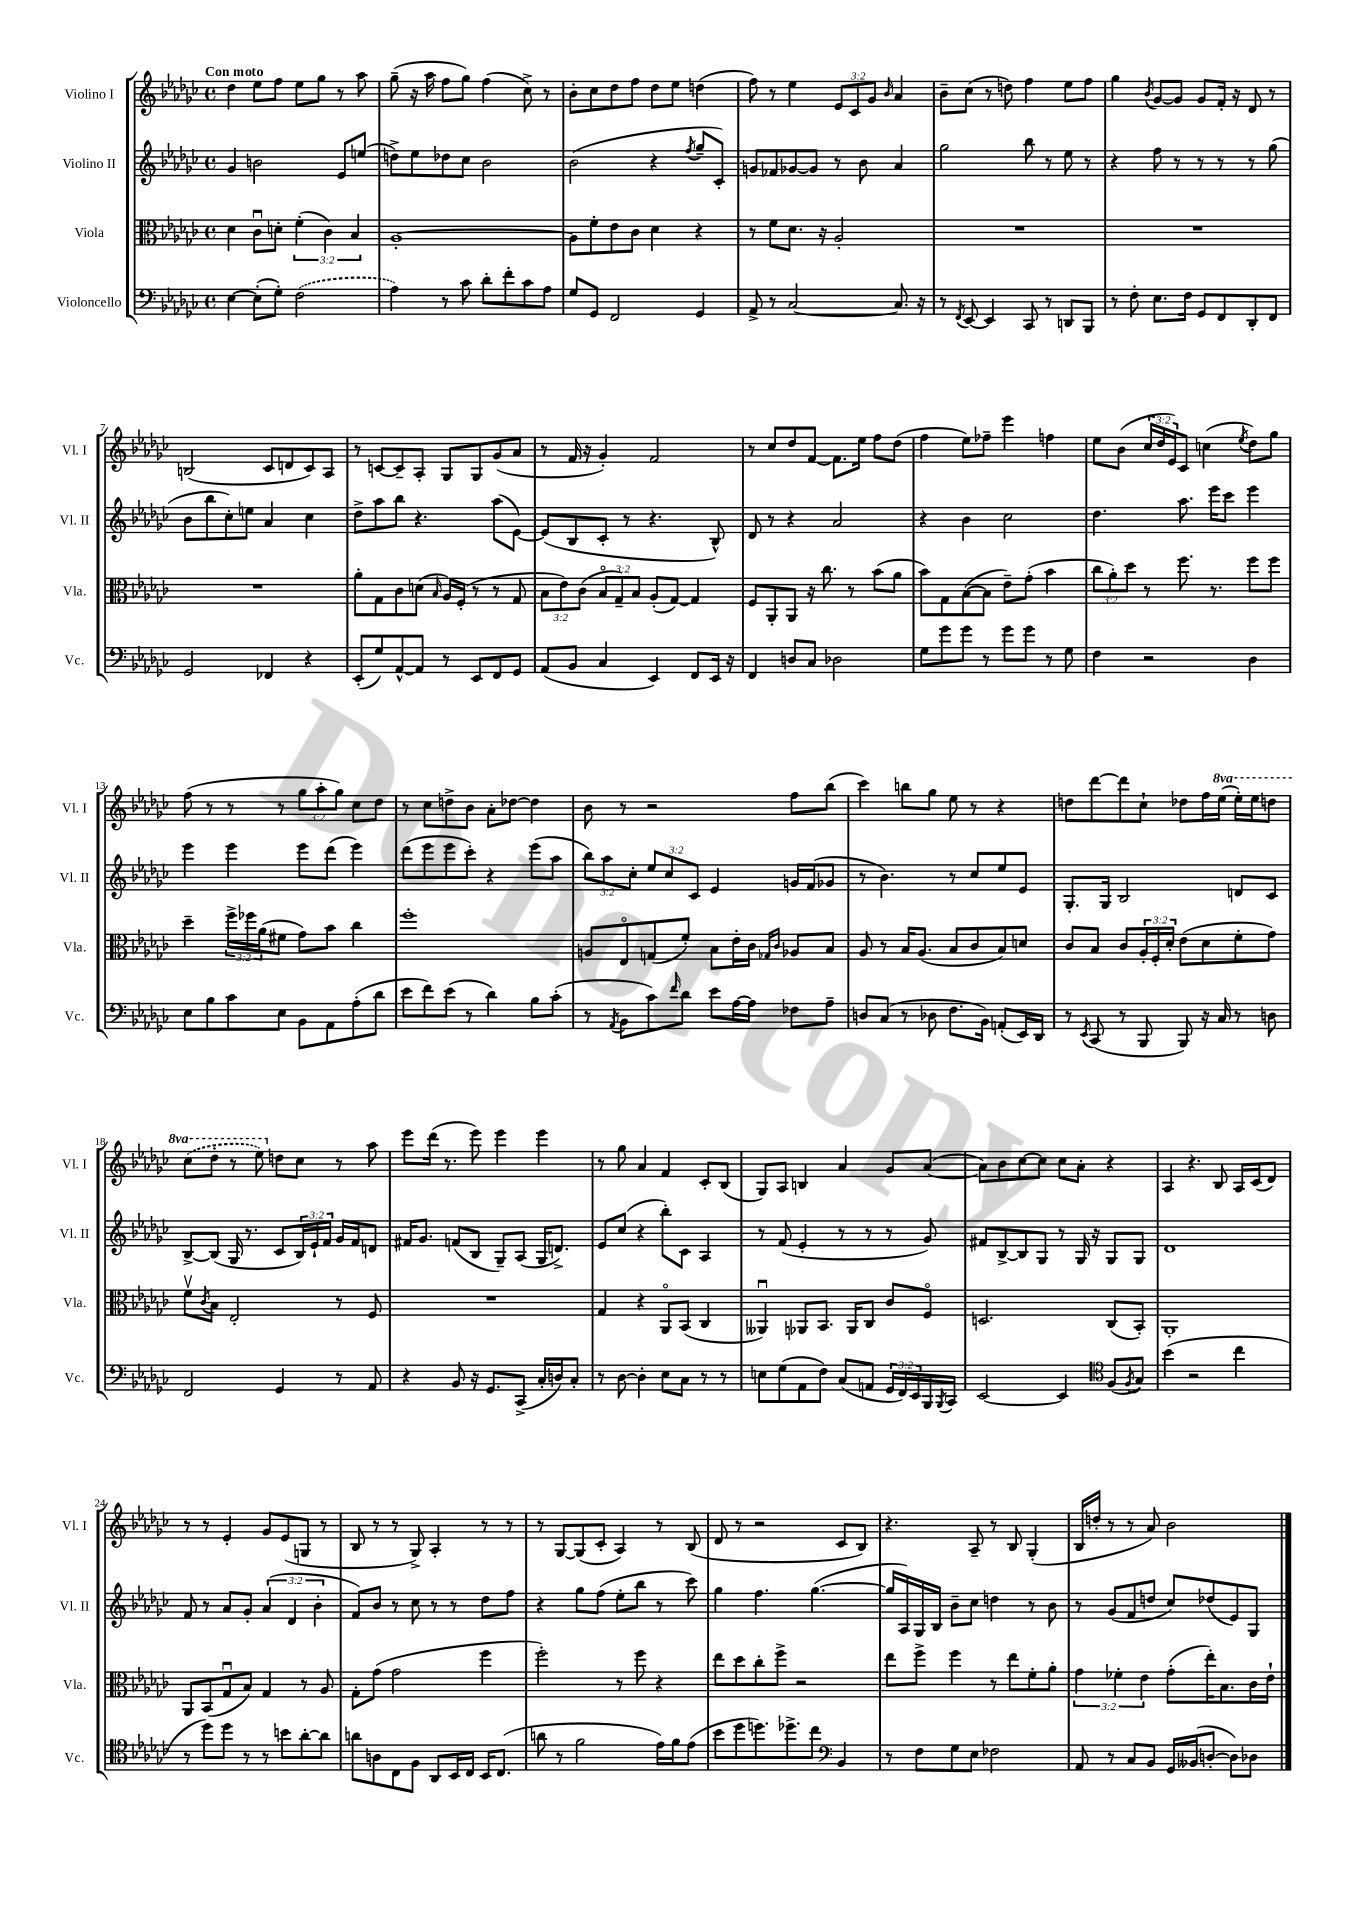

**kern	**kern	**kern	**kern
*part4	*part3	*part2	*part1
*staff4	*staff3	*staff2	*staff1
*I"Violoncello	*I"Viola	*I"Violino II	*I"Violino I
*I'Vc.	*I'Vla.	*I'Vl. II	*I'Vl. I
*clefF4	*clefC3	*clefG2	*clefG2
*k[b-e-a-d-g-c-]	*k[b-e-a-d-g-c-]	*k[b-e-a-d-g-c-]	*k[b-e-a-d-g-c-]
*M4/4	*M4/4	*M4/4	*M4/4
*met(c)	*met(c)	*met(c)	*met(c)
=1	=1	=1	=1
!	!	!	!LO:TX:a:B:t=Con moto
[4E-\	4d-\	4g-/	4dd-\
(8E-'\L]	8c-u\L	2bn\	8ee-\L
8G-'\J)	8dn'\J	.	8ff\J
(2F\	(6f'\	.	8ee-\L
.	.	.	8gg-\J
.	6c-\)	.	.
.	.	8e-/L	8r
.	6B-/	.	.
.	.	(8een/J	8aa-\
=2	=2	=2	=2
4A-\)	[1A-'	8ddn^\L)	(8gg-~\
.	.	8ee-\	16r
.	.	.	16aa-\
8r	.	8dd-X\	8ff\L
8c-\	.	8cc-\J	8gg-\J)
8d-'\L	.	2b-\	(4ff\
8f'\	.	.	.
8c-\	.	.	8cc-^\)
8A-\J	.	.	8r
=3	=3	=3	=3
8G-/L	8A-\L]	(2b-\	8b-'\L
8GG-/J	8f'\	.	8cc-\
2FF/	8e-\	.	8dd-\
.	8c-\J	.	8ff\J
.	4d-\	4r	8dd-\L
.	.	.	8ee-\J
.	.	8qff/	.
4GG-/	4r	8gg-~/L	(4ddn\
.	.	8c-'/J)	.
=4	=4	=4	=4
8AA-^/	8r	8gn/L	8ff\)
8r	8f\L	8f-X/	8r
[2C-/	8.d-\J	[8g-X/	4ee-\
.	.	8g-/J]	.
.	16r	.	.
.	2A-'/	8r	12e-/L
.	.	.	12c-/
.	.	8b-\	.
.	.	.	12g-/J
.	.	.	16qqb-/
8.C-/]	.	4a-/	4a-/
16r	.	.	.
=5	=5	=5	=5
8r	1r	2gg-\	8b-~\L
8qFF/	.	.	.
[8EE-/	.	.	(8cc-\J
4EE-/]	.	.	8r
.	.	.	8ddn\)
8CC-/	.	8bb-\	4ff\
8r	.	8r	.
8DDn/L	.	8ee-\	8ee-\L
8BBB-/J	.	8r	8ff\J
=6	=6	=6	=6
8r	1r	4r	4gg-\
8F'\	.	.	.
.	.	.	8qb-/
8.E-\L	.	8ff\	[8g-/L
.	.	8r	8g-/J]
16F\Jk	.	.	.
8GG-/L	.	8r	8g-/L
8FF/	.	8r	16f'/Jk
.	.	.	16r
8DD-'/	.	8r	8d-/
8FF/J	.	(8gg-\	8r
!!LO:LB:g=z
=7	=7	=7	=7
2GG-/	1r	8b-\L	(2Bn/
.	.	8bb-\	.
.	.	8cc-'\)	.
.	.	8een\J	.
4FF-X/	.	4a-/	8c-/L
.	.	.	8dn/
4r	.	4cc-\	8c-/)
.	.	.	8A-/J
=8	=8	=8	=8
(8EE-'/L	8a-'\L	8dd-^\L	8r
8G-/)	8G-\	8aa-\	[8cn/L
[8AA-^^/	8c-\	8bb-\J	8c~/]
8AA-/J]	(8dn\J	4.r	8A-'/J
.	16qqB-/	.	.
8r	16A-/LL)	.	8G-/L
.	(16F'/JJ	.	.
8EE-/L	8r	.	8G-/
8FF/	8r	(8aa-\L	(8g-/
8GG-/J	8G-/	[8e-\J)	8a-/J
=9	=9	=9	=9
(8AA-/L	12B-\L	(8e-/L]	8r
.	12e-\)	.	.
8BB-/J	.	8B-/	16f/
.	(12c-\J	.	.
.	.	.	16r
4C-/	12B-/L	8c-'/J	4g-'/)
.	12G-~/)	.	.
.	.	8r	.
.	12B-/J	.	.
4EE-/)	(8A-'/L	4.r	2f/
.	[8G-/J)	.	.
8FF/L	4G-/]	.	.
16EE-/Jk	.	8B-^^/)	.
16r	.	.	.
=10	=10	=10	=10
4FF/	8F/L	8d-/	8r
.	8AA-'/	8r	8cc-/L
8Dn/L	8AA-/J	4r	8dd-/
8C-/J	16r	.	[8f/J
.	8.cc-\	.	.
2D-X\	.	2a-/	8.f\L]
.	8r	.	.
.	.	.	16ee-\Jk
.	(8b-\L	.	8ff\L
.	8a-\J	.	(8dd-\J
=11	=11	=11	=11
8G-\L	8b-\L)	4r	4ff\
8g-\	8G-\	.	.
8g-\J	([8B-\	4b-\	8ee-\L)
8r	8B-\J]	.	8ff-X~\J
8g-\L	8e-~\L)	2cc-\	4eee-\
8g-\J	(8g-'\J	.	.
8r	4b-\	.	4ffn\
8G-\	.	.	.
=12	=12	=12	=12
4F\	12cc-\L	4.dd-\	8ee-\L
.	12a-'\)	.	.
.	.	.	(8b-\J
.	12dd-\J	.	.
2r	8r	.	24cc-/LL
.	.	.	24dd-/
.	.	.	24e-/J)
.	8.ff\	8.aa-\	8c-/J
.	.	.	(4ccn\
.	8.r	16eee-\KL	.
.	.	8ccc-\J	.
.	.	.	8qee-/
4D-\	8ff\L	4eee-\	8dd-\L)
.	8ff\J	.	8gg-\J
!!LO:LB:g=z
=13	=13	=13	=13
8E-\L	4dd-~\	4eee-\	(8ff\
8B-\	.	.	8r
8c-\	24ff^\LL	4eee-\	8r
.	24ff-X\	.	.
.	(24a-\J	.	.
8E-\J	8f#X\J	.	8r
8BB-\L	8g-\L)	8eee-\L	12gg-\L
.	.	.	12aa-'\
8AA-\	8b-\J	(8ddd-\J	.
.	.	.	12gg-\J)
(8A-'\	4cc-\	4eee-\)	8cc-\L
8d-\J	.	.	8dd-\J
=14	=14	=14	=14
8e-\L	1ff'	(8ddd-\L	8r
8f\)	.	8eee-\	8cc-\L
(8e-\J	.	8eee-\	8ddn^\
8r	.	8ccc-'\J)	8b-\J
4d-\)	.	4r	8a-'\L
.	.	.	[8dd-X\J
8B-\L	.	(8eee-\L	4dd-\]
(8c-'\J	.	8aa-\J	.
=15	=15	=15	=15
8r	8An/L	12bb-\L)	8b-\
.	.	12aa-\	.
8qAA-/	.	.	.
8BB-\L	8E-/	.	8r
.	.	12cc-'\J	.
8c-\)	(8Gn/	12ee-/L	2r
.	.	12cc-/	.
16qqf/	.	.	.
8d-\J	8f'/J)	.	.
.	.	12c-/J	.
8e-\L	8B-\L	4e-/	.
[16A-\L	16e-'\L	.	.
16A-\JJ]	16c-\JJ	.	.
.	16qqG-X/LL	.	.
.	16qqc-/JJ	.	.
8F-X\L	8A-X/L	16gn/LL	8ff\L
.	.	(16f/J	.
8A-~\J	8B-/J	8g-X/J	(8bb-\J
=16	=16	=16	=16
8Dn/L	8A-/	8r	4ccc-\)
(8C-/J	8r	4.b-\)	.
8r	16B-/KL	.	8bbn\L
.	(8.A-/J	.	.
8D-X\	.	.	8gg-\J
8.F\L	8B-/L	8r	8ee-\
.	8c-/	8cc-/L	8r
16BB-\Jk)	.	.	.
(8AAn'/L	8B-/)	8ee-/	4r
16EE-/L)	8dn/J	8e-/J	.
16DD-/JJ	.	.	.
=17	=17	=17	=17
8r	8c-/L	8.G-'/L	8ddn\L
8qEE-/	.	.	.
(8CC-/	8B-/J	.	[8ddd-\
.	.	16G-/Jk	.
8r	8c-/L	2B-/	8ddd-\]
8BBB-/	24A-'/L	.	8cc-`\J
.	24F'/	.	.
.	24d-'/JJ	.	.
8BBB-/)	(8e-\L	.	8dd-X\L
16r	8d-\	.	16ff\L
*	*	*	*8va
16C-/	.	.	(16eee-\JJ
8r	8f'\	8dn/L	16eee-'\LL)
.	.	.	16eee-\J
8Dn\	8g-\J)	8c-/J	8dddn\J
!!LO:LB:g=z
=18	=18	=18	=18
2FF/	8fv\L	[8B-^/L	(8ccc-\L
.	8qc-/	.	.
.	8B-\J	(8B-/J]	8ddd-'\J
.	2E-'/	16G-/	8r
.	.	8.r	.
.	.	.	8eee-\)
*	*	*	*X8va
4GG-/	.	8c-/L	8ddn\L
.	.	24B-/L)	8cc-\J
.	.	24e-`/	.
.	.	24f/JJ	.
8r	8r	16g-/LL	8r
.	.	16f/J	.
8AA-/	8F/	8dn/J	8aa-\
=19	=19	=19	=19
4r	1r	16f#X/KL	8eee-\L
.	.	8.g-/J	.
.	.	.	(16ddd-\Jk
.	.	.	8.r
8BB-/	.	(8fn/L	.
16r	.	8B-/J	8eee-\)
8.GG-/L	.	.	.
.	.	8G-~/L)	4eee-\
(8CC-^/J	.	(8A-/J	.
16C-'/LL	.	16G-/KL	4eee-\
16Dn/J)	.	8.dn^/J)	.
8C-'/J	.	.	.
=20	=20	=20	=20
8r	4G-/	8e-/L	8r
[8D-\	.	(8cc-/J	8gg-\
4D-'\]	4r	4r	4a-/
8E-\L	8AA-/L	8bb-'\L)	4f/
8C-\J	(8BB-/J	8c-\J	.
8r	4C-/	4A-/	8c-'/L
8r	.	.	(8B-/J
=21	=21	=21	=21
8En\L	4AA--Xu/)	8r	8G-/L)
(8G-\	.	(8f/	8A-/J
8AA-\	8AA-X/L	4e-'/	4Bn/
8F\J)	8.BB-/J	.	.
(8C-/L	.	8r	4a-/
.	16AA-/KL	.	.
8AAn/J	8C-/J	8r	.
24GG-/LL	8c-/L	8r	8g-/L
24FF/)	.	.	.
24EE-/	.	.	.
16BBB-/	8F/J	8g-/)	([8a-/J
8qBBB-/	.	.	.
16CC-/JJ	.	.	.
=22	=22	=22	=22
[2EE-/	2.Dn/	8f#X/L	8a-\L])
.	.	[8B-^/	8b-\
.	.	8B-/]	[8cc-\
.	.	8G-/J	8cc-\J]
4EE-/]	.	8r	8cc-\L
.	.	16G-/	8a-'\J
.	.	16r	.
*clefC4	*	*	*
(8F/L	(8C-/L	8G-/L	4r
8qF/	.	.	.
8G-/J)	8BB-'/J)	8G-/J	.
=23	=23	=23	=23
(4b-\	1AA-'	1d-	4A-/
2r	.	.	4.r
.	.	.	8B-/
4cc-\	.	.	16A-/LL
.	.	.	(16c-/J
.	.	.	8d-/J)
!!LO:LB:g=z
=24	=24	=24	=24
8r	8AA-/L	8f/	8r
8dd-\L)	(8BB-/	8r	8r
8dd-\J	8G-u/	8a-/L	4e-'/
8r	8B-/J)	8g-'/J	.
8r	4G-/	(6a-/	8g-/L
8bn\L	.	.	(8e-/
.	.	6d-/	.
[8a-'\	8r	.	8Gn/J
.	.	6b-'\	.
8a-\J]	8A-/	.	8r
=25	=25	=25	=25
8an\L	8G-'\L	8f/L)	8B-/
8An\	(8g-\J	8b-/J	8r
8C-\	2g-\	8r	8r
8F\J	.	8cc-\	8G-^/)
8AA-/L	.	8r	4A-'/
16BB-/L	.	8r	.
16C-/JJ	.	.	.
16BB-/KL	4ff\	8dd-\L	8r
(8.C-/J	.	.	.
.	.	8ff\J	8r
=26	=26	=26	=26
8an\	2ff'\)	4r	8r
8r	.	.	[8G-/L
2f\	.	8gg-\L	(8G-/]
.	.	(8ff\J	8c-'/J
.	8r	8ee-'\L	4A-/)
.	8ff\	8bb-\J	.
16e-\LL)	4r	8r	8r
16f\J	.	.	.
(8e-\J	.	8ccc-\)	(8B-/
=27	=27	=27	=27
8b-\L	8ee-\L	4gg-\	8d-/
8dd-\	8dd-\	.	8r
8.ddn\)	8cc-'\	4.ff\	2r
.	8ff^\J	.	.
8.dd-X^\	.	.	.
.	2r	.	.
8cc-\J	.	([4.gg-\	.
*clefF4	*	*	*
4BB-/	.	.	8c-/L
.	.	.	8B-/J)
=28	=28	=28	=28
8r	8ee-\L	16gg-/LL]	4.r
.	.	16A-/)	.
8F\L	8ff^\J	16G-/	.
.	.	16B-/JJ	.
8G-\	4ff\	8b-~\L	.
8E-\J	.	8cc-\J	8A-~/
2F-X\	8r	4ddn\	8r
.	8ee-\L	.	8B-/
.	8f'\	8r	(4G-'/
.	8a-'\J	8b-\	.
=29	=29	=29	=29
8AA-/	6g-\	8r	16B-/LL
.	.	.	16ddn'/JJ
8r	.	(8g-/L	8r
.	6f-X'\	.	.
8C-/L	.	8f/	8r
.	6e-\	.	.
8BB-/J	.	8ddn/J	8a-/)
16GG-/LL	(8g-'\L	8cc-/L)	2b-\
(16BB--X/J	.	.	.
[8Dn'/J	16ee-'\K)	(8dd-X/	.
.	8.B-\	.	.
8D\L])	.	8e-/)	.
8D-X\J	16c-\L	8G-/J	.
.	16e-`\JJ	.	.
==	==	==	==
*-	*-	*-	*-
